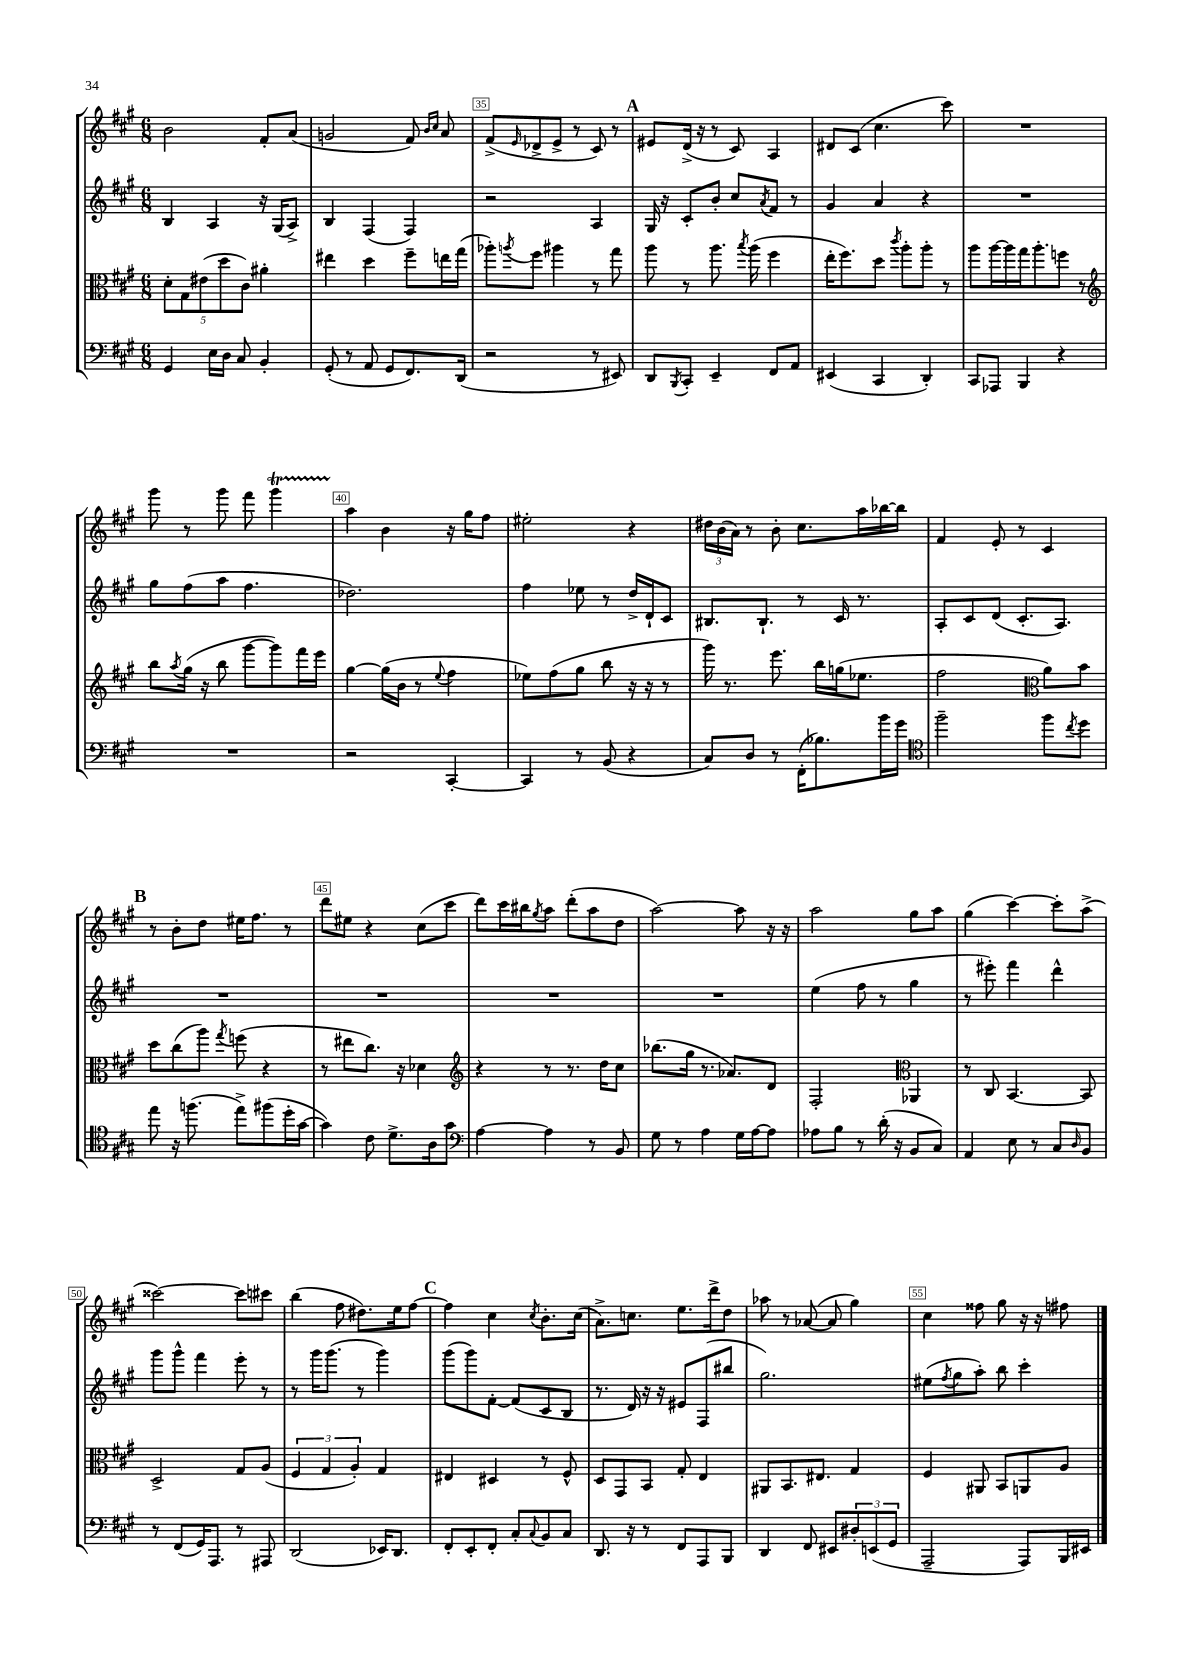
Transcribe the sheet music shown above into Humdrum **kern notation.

**kern	**kern	**kern	**kern
*staff4	*staff3	*staff2	*staff1
*clefF4	*clefC3	*clefG2	*clefG2
*k[f#c#g#]	*k[f#c#g#]	*k[f#c#g#]	*k[f#c#g#]
*M6/8	*M6/8	*M6/8	*M6/8
4GG#	10d'	4B	2b
.	10G#	.	.
.	(10e#	.	.
16E	.	4A	.
.	10dd	.	.
16D	.	.	.
8C#	.	.	.
.	10c#)	.	.
4BB'	4a#'	16r	8f#'
.	.	(16G#	.
.	.	8A^)	(8a
=	=	=	=
(8GG#'	4ee#	4B	2g
8r	.	.	.
8AA	4dd	(4F#	.
8GG#	.	.	.
8.FF#)	8ff#~	4F#)	8f#)
.	.	.	16qqb
.	.	.	16qqcc#
.	16ee	.	8a
(16DD	(16gg#	.	.
=	=	=	=
2r	8aa-')	2r	(8f#^
.	8qaa	.	16qqe
.	8ff#	.	8d-^
.	4aa#	.	8e^
.	.	.	8r
8r	8r	4A	8c#)
8EE#)	8gg#	.	8r
=	=	=	=
8DD	8aa	16G#	8e#
.	.	16r	.
8qBBB	.	.	.
8CC#'	8r	8c#'	(16d^
.	.	.	16r
4EE~	8.aa	8b'	8r
.	.	8cc#	8c#)
.	8qbb	.	.
.	(16aa	.	.
.	.	8qa	.
8FF#	4ff#	8f#	4A
8AA	.	8r	.
=	=	=	=
(4EE#	16ee'	4g#	8d#
.	8.ff#)	.	.
.	.	.	(8c#
4CC#	8dd	4a	4.cc#
.	8qccc#	.	.
.	8aa'	.	.
4DD')	8aa'	4r	.
.	8r	.	8ccc#)
=	=	=	=
8CC#	8aa	2.r	2.r
8AAA-	[16aa	.	.
.	16aa]	.	.
4BBB	16gg#	.	.
.	8.aa'	.	.
4r	8ff	.	.
.	8r	.	.
=	=	=	=
*	*clefG2	*	*
2.r	8bb	8gg#	8ggg#
.	8qaa	.	.
.	(16gg#	(8ff#	8r
.	16r	.	.
.	8bb	8aa	8ggg#
.	[8ggg#	4.ff#	8fff#
.	8ggg#])	.	4ggg#
.	16fff#	.	.
.	16eee	.	.
=	=	=	=
2r	[4gg#	2.dd-)	4aa
.	(16gg#]	.	4b
.	16b	.	.
.	8r	.	.
.	8qqee	.	.
[4CC#'	4ff#	.	16r
.	.	.	16gg#
.	.	.	8ff#
=	=	=	=
4CC#]	8ee-)	4ff#	2ee#'
.	(8ff#	.	.
8r	8gg#	8ee-	.
(8BB	8bb	8r	.
4r	16r	16dd^	4r
.	16r	16d`	.
.	8r	8c#	.
=	=	=	=
8C#)	16ggg#)	8.B#	24dd#
.	.	.	(24b
.	8.r	.	.
.	.	.	24a)
8D	.	.	8r
.	.	8.B#`	.
8r	8.eee	.	8b'
(16FF#'	.	8r	8.cc#
8.B-)	16bb	.	.
.	(16gg	16c#	.
.	8.ee-	8.r	16aa
16b	.	.	[16bb-
16g#	.	.	16bb-]
=	=	=	=
*clefC4	*	*	*
2ff#~	2ff#	8A'	4f#
.	.	8c#	.
.	.	(8d	8e'
.	.	8.c#'	8r
*	*clefC3	*	*
8ff#	8a)	.	4c#
.	.	8.A)	.
8qcc#	.	.	.
8dd	8b	.	.
=	=	=	=
8ee	8dd	2.r	8r
16r	(8cc#	.	8b'
(8.ff	.	.	.
.	8aa)	.	8dd
.	8qgg#	.	.
8ee^)	(8ff	.	16ee#
.	.	.	8.ff#
(8ff#	4r	.	.
16dd'	.	.	8r
[16g#	.	.	.
=	=	=	=
4g#])	8r	2.r	8ddd
.	8ee#	.	8ee#
8c#	8.cc#)	.	4r
8.d^	.	.	.
.	16r	.	.
.	4d-	.	(8cc#
16A	.	.	.
8g#	.	.	8ccc#
=	=	=	=
*clefF4	*clefG2	*	*
[4A	4r	2.r	8ddd)
.	.	.	16ccc#
.	.	.	16bb#
.	.	.	8qgg#
4A]	8r	.	8aa
.	8.r	.	(8ddd'
8r	.	.	8aa
.	16dd	.	.
8BB	8cc#	.	8dd
=	=	=	=
8G#	(8.bb-	2.r	[2aa)
8r	.	.	.
.	16gg#	.	.
4A	8.r	.	.
.	8.a-)	.	.
16G#	.	.	8aa]
[16A	.	.	.
8A]	8d	.	16r
.	.	.	16r
=	=	=	=
8A-	2F#'	(4ee	2aa
8B	.	.	.
8r	.	8ff#	.
(16d'	.	8r	.
16r	.	.	.
*	*clefC3	*	*
8BB	4AA-	4gg#	8gg#
8C#)	.	.	8aa
=	=	=	=
4AA	8r	8r	(4gg#
.	8C#	8eee#')	.
8E	[4.BB	4fff#	[4ccc#)
8r	.	.	.
8C#	.	4ddd^^	8ccc#']
16qqD	.	.	.
8BB	8BB]	.	(8aa^
=	=	=	=
8r	2D^	8ggg#	[2ccc##)
(8FF#	.	8ggg#^^	.
16GG#)	.	4fff#	.
8.AAA	.	.	.
8r	8G#	8eee'	8ccc##]
8AAA#	(8A	8r	8ccc#
=	=	=	=
(2DD	6F#	8r	(4bb
.	.	16ggg#	.
.	6G#	.	.
.	.	(8.ggg#	.
.	.	.	8ff#
.	6A')	.	.
.	.	8r	8.dd#)
16EE-)	4G#	4ggg#)	.
8.DD	.	.	16ee
.	.	.	[8ff#
=	=	=	=
8FF#'	4E#	(8ggg#	4ff#]
8EE'	.	8ggg#)	.
8FF#'	4D#	[8f#'	4cc#
8C#'	.	(8f#]	.
8qqC#	.	.	8qcc#
8BB	8r	8c#	8.b'
8C#	8F#^^	8B	.
.	.	.	(16cc#
=	=	=	=
8.DD	8D	8.r	8.a^)
.	8GG#	.	.
16r	.	16d)	8.cc
8r	8BB	16r	.
.	.	16r	.
8FF#	8G#'	8e#	8.ee
8AAA	4E	(8F#	.
.	.	.	16ddd^
8BBB	.	8bb#	8dd
=	=	=	=
4DD	8AA#	2.gg#)	8aa-
.	8.BB	.	8r
8FF#	.	.	([8a-
.	8.E#	.	.
8EE#	.	.	8a-]
12D#'	4G#	.	4gg#)
(12EE	.	.	.
12GG#	.	.	.
=	=	=	=
2AAA~	4F#	(8ee#	4cc#
.	.	8qff#	.
.	.	8gg#	.
.	8AA#	8aa')	8ff##
.	8BB	8bb	8gg#
8AAA)	8AA	4ccc#'	16r
.	.	.	16r
16BBB	8A	.	8ff#
16EE#	.	.	.
==	==	==	==
*-	*-	*-	*-
